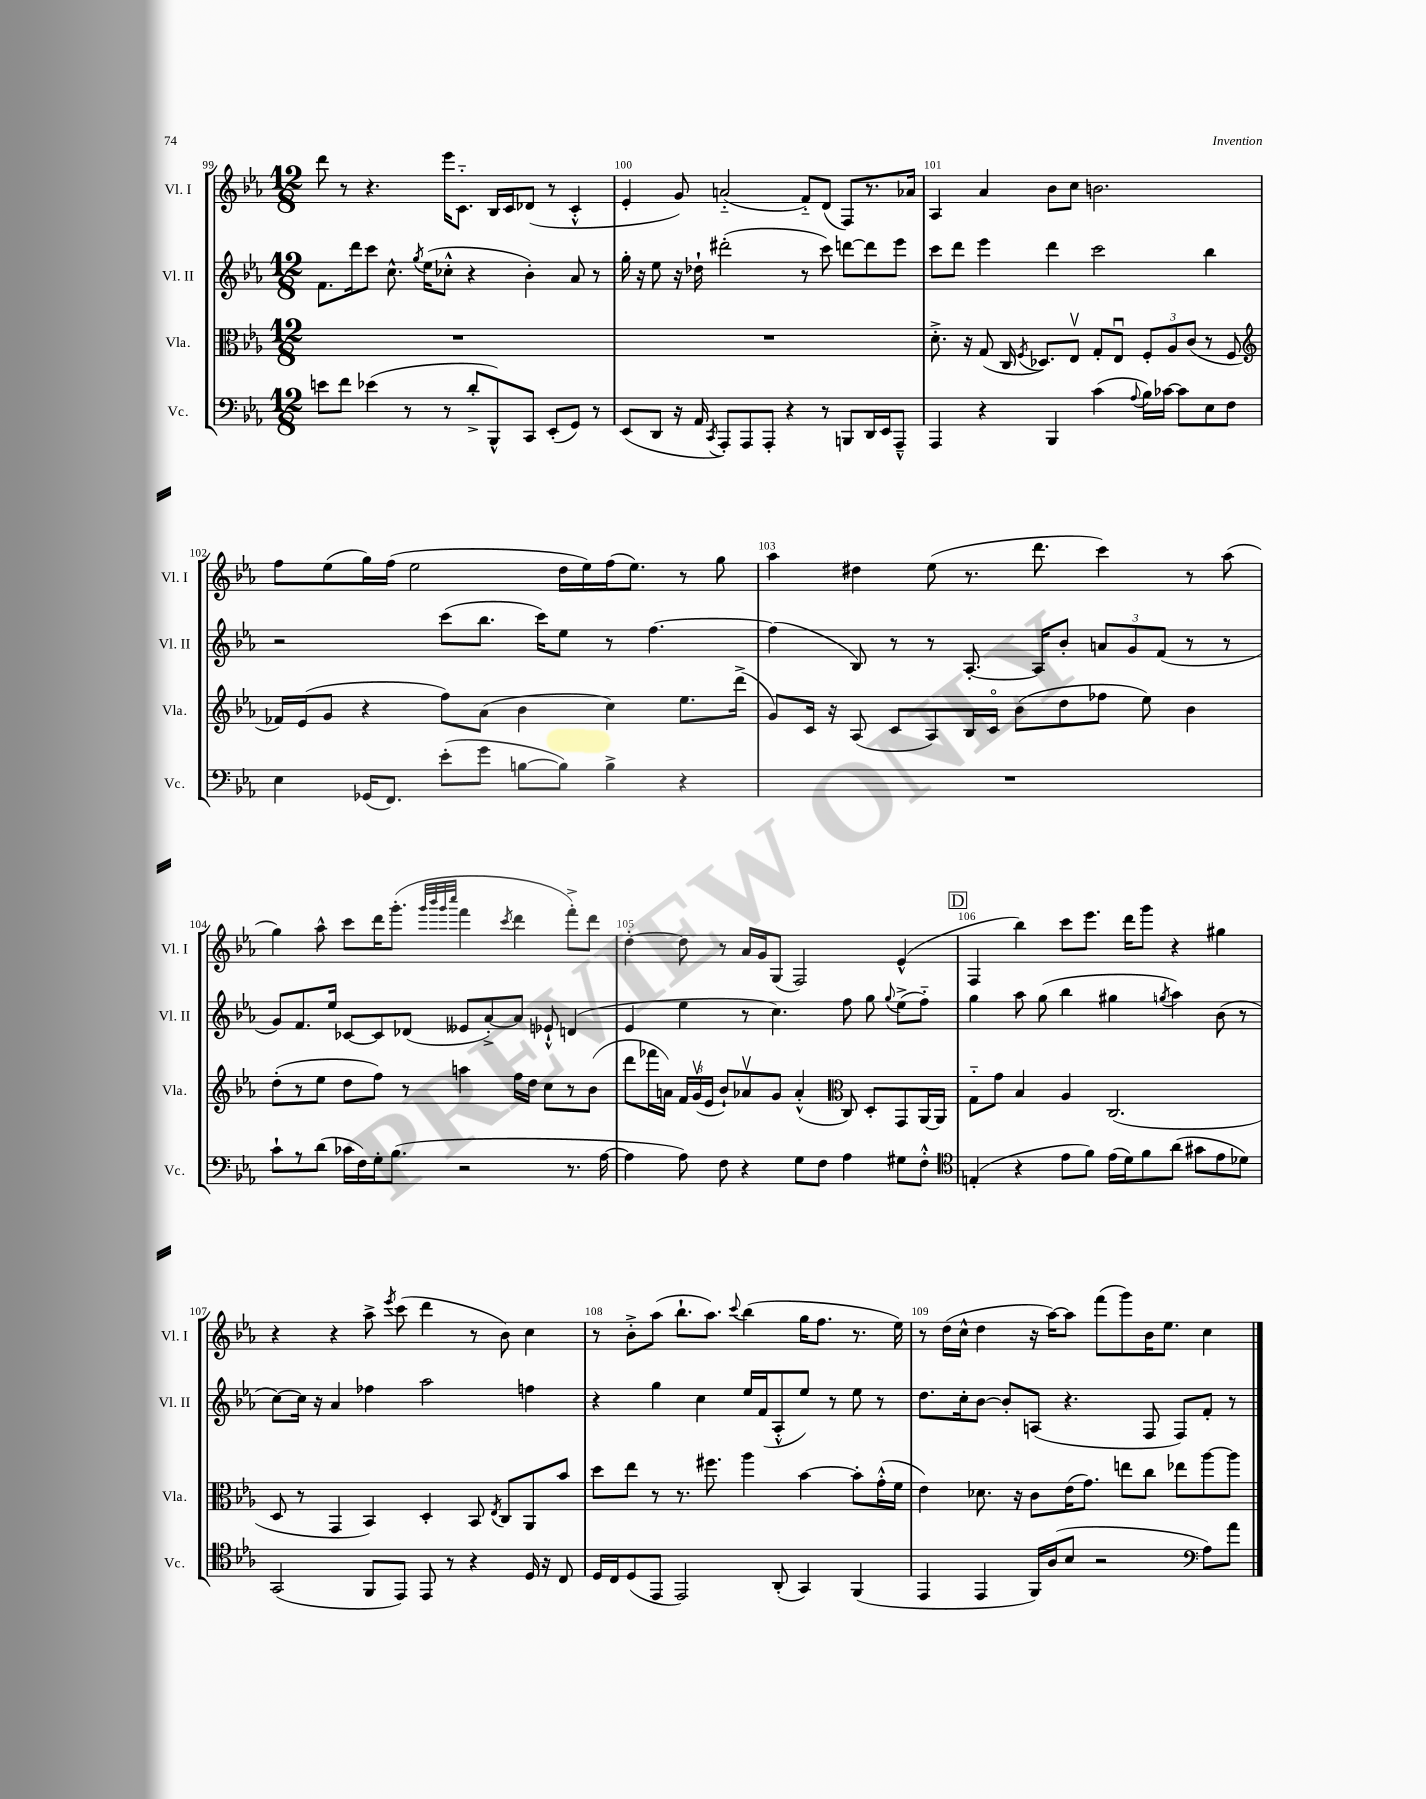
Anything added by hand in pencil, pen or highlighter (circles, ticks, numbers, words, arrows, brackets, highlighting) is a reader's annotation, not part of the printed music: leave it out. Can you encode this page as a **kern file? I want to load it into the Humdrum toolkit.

**kern	**kern	**kern	**kern
*staff4	*staff3	*staff2	*staff1
*clefF4	*clefC3	*clefG2	*clefG2
*k[b-e-a-]	*k[b-e-a-]	*k[b-e-a-]	*k[b-e-a-]
*M12/8	*M12/8	*M12/8	*M12/8
8e	1.r	8.f	8ddd
8f	.	.	8r
.	.	16ddd	.
(4e-	.	8ccc	4.r
.	.	8.cc^^	.
8r	.	.	.
.	.	8qgg	.
.	.	(16ee-	.
8r	.	8cc-'^^	16eee-
.	.	.	8.c'~
8d'^	.	4r	.
8BBB-^^)	.	.	16B-
.	.	.	16c
8CC	.	4b-')	(8d-
(8EE-'	.	.	8r
8GG)	.	8a-	4c'^^
8r	.	8r	.
=	=	=	=
(8EE-	1.r	16gg'	4e-'
.	.	16r	.
8DD	.	8ee-	.
16r	.	16r	8g)
16AA-	.	16dd-`	.
8qCC	.	.	.
8AAA-')	.	(2ddd#'	(2a'~
8AAA-	.	.	.
8AAA-'	.	.	.
4r	.	.	.
.	.	8r	8f'~)
8r	.	8ccc)	(8d
8BBB	.	[8ddd	8F)
16DD	.	8ddd]	8.r
16EE-	.	.	.
8AAA-~^^	.	8eee-	.
.	.	.	16a-
=	=	=	=
4AAA-	8.d'^	8ccc	4A-
.	.	8ddd	.
.	16r	.	.
4r	(8G	4eee-	4a-
.	16C	.	.
.	8qF	.	.
.	8.D-)	.	.
4BBB-	.	4ddd	8b-
.	8E-v	.	8cc
(4c	8G'	2ccc	2.b
.	8E-u	.	.
8qqA-	.	.	.
16B-)	12F'	.	.
[16c-	.	.	.
.	12A-	.	.
8c-]	.	.	.
.	(12c	.	.
8E-	8r	4bb-	.
8F	8F	.	.
=	=	=	=
*	*clefG2	*	*
4E-	16f-)	2r	8ff
.	(16e-	.	.
.	8g	.	(8ee-
(16GG-	4r	.	16gg)
8.FF)	.	.	(16ff
.	.	.	2ee-
(8e-'	8ff)	(8ccc	.
8g	(8a-	8.bb-	.
[8B	4b-	.	.
.	.	16ccc)	.
8B])	.	8ee-	16dd
.	.	.	16ee-)
4B^	4cc)	8r	(16ff
.	.	.	8.ee-)
.	.	[4.ff	.
4r	8.ee-	.	8r
.	.	.	8gg
.	(16ddd^	.	.
=	=	=	=
1.r	8g)	(4ff]	4aa-
.	16c	.	.
.	16r	.	.
.	(8A-	8B-)	4dd#
.	8c	8r	.
.	8A-)	8r	(8ee-
.	16B-	[8.A-'	8.r
.	16co	.	.
.	(8b-	.	.
.	.	16A-]	8.ddd
.	8dd	8b-'	.
.	8ff-	12a	4ccc)
.	.	12g	.
.	8ee-)	.	.
.	.	(12f	.
.	4b-	8r	8r
.	.	8r	(8aa-
=	=	=	=
8c`	(8dd'	8g)	4gg)
8r	8r	8.f	.
(8d	8ee-	.	8aa-^^
.	.	16ee-	.
16c-	8dd	[8c-	8ccc
16F)	.	.	.
16G'	8ff)	8c-]	16ddd
(8.B-	.	.	(8.ggg'
.	8r	(8d-	.
.	.	.	32qqggg
.	.	.	32qqbbb-
.	.	.	32qqggg
.	.	.	32qqcccc
2r	4aa	8e--	4fff
.	.	[8a-'^)	.
.	.	.	8qccc
.	16ff	8a-]	4ddd
.	16dd	.	.
.	8cc	8e-`^^	.
8.r	8r	(4d	8fff'^)
.	(8b-	.	8ddd
[16A-	.	.	.
=	=	=	=
4A-]	8ddd	4e-	[4dd'
.	16fff-	.	.
.	16a)	.	.
8A-)	24f	4ee-	8dd]
.	(24gv	.	.
.	24e-	.	.
8F	8b-`)	.	8r
4r	8a-v	8r	16a-
.	.	.	16g
.	8g	4.cc)	(8G
8G	(4a-'^^	.	2F)
8F	.	.	.
*	*clefC3	*	*
4A-	8C)	8ff	.
.	8D'	8gg	.
.	.	8qqgg	.
8G#	8GG	(8ee-^	(4e-^^
8F'^^	[16AA-	8ff'~)	.
.	16AA-]	.	.
=	=	=	=
*clefC4	*	*	*
(4E'	8G'~	4gg	4F
.	8g	.	.
4r	4B-	8aa-	4bb-)
.	.	(8gg	.
8e-	4A-	4bb-	8ccc
8f)	.	.	8.eee-
(16e-	(2.C	4gg#	.
16d)	.	.	16ddd
8f	.	.	8ggg
.	.	8qgg	.
(8a-	.	4aa-)	4r
8g#	.	.	.
8e-	.	(8b-	4gg#
8d-)	.	8r	.
=	=	=	=
(2GG	8D	[8cc)	4r
.	8r	16cc]	.
.	.	16r	.
.	4GG	4a-	4r
8FF	4BB-)	4ff-	8aa-^
.	.	.	8qeee-
8EE-)	.	.	(8ccc
8EE-	4D'	2aa-	4ddd
8r	.	.	.
4r	8BB-	.	8r
.	8qE-	.	.
.	8C	.	8b-)
16D	8AA-	4ff	4cc
16r	.	.	.
8C	8b-	.	.
=	=	=	=
16D	8dd	4r	8r
16C	.	.	.
(8D	8ee-	.	8b-'^
8EE-	8r	4gg	(8aa-
2EE-)	8.r	.	8.bb-`
.	.	4cc	.
.	8.ff#	.	8.aa-)
.	.	.	8qqccc
.	4aa-	16ee-	(4bb-
.	.	(16f	.
(8AA-'	.	8A-'^^	.
4GG)	[4b-	8ee-)	16gg
.	.	.	8.ff
.	.	8r	.
(4FF	8b-']	8ee-	8.r
.	(16g'^^	8r	.
.	16f	.	16ee-)
=	=	=	=
4EE-	4e-)	8.dd	8r
.	.	.	(16dd
.	.	16cc'	16cc^^
4EE-	8.d-	[8b-	4dd
.	.	8b-']	.
.	16r	.	.
16FF)	8c	(8A	16r
(16A-	.	.	[16aa-)
8B-	(16e-	4.r	8aa-]
.	8.g)	.	.
2r	.	.	(8fff
.	8ee	.	8ggg)
.	8cc	8F	16b-
.	.	.	8.ee-
.	8ee-	8F)	.
*clefF4	*	*	*
8A-)	[8aa-	8f'	4cc
8a-	8aa-]	8r	.
==	==	==	==
*-	*-	*-	*-
